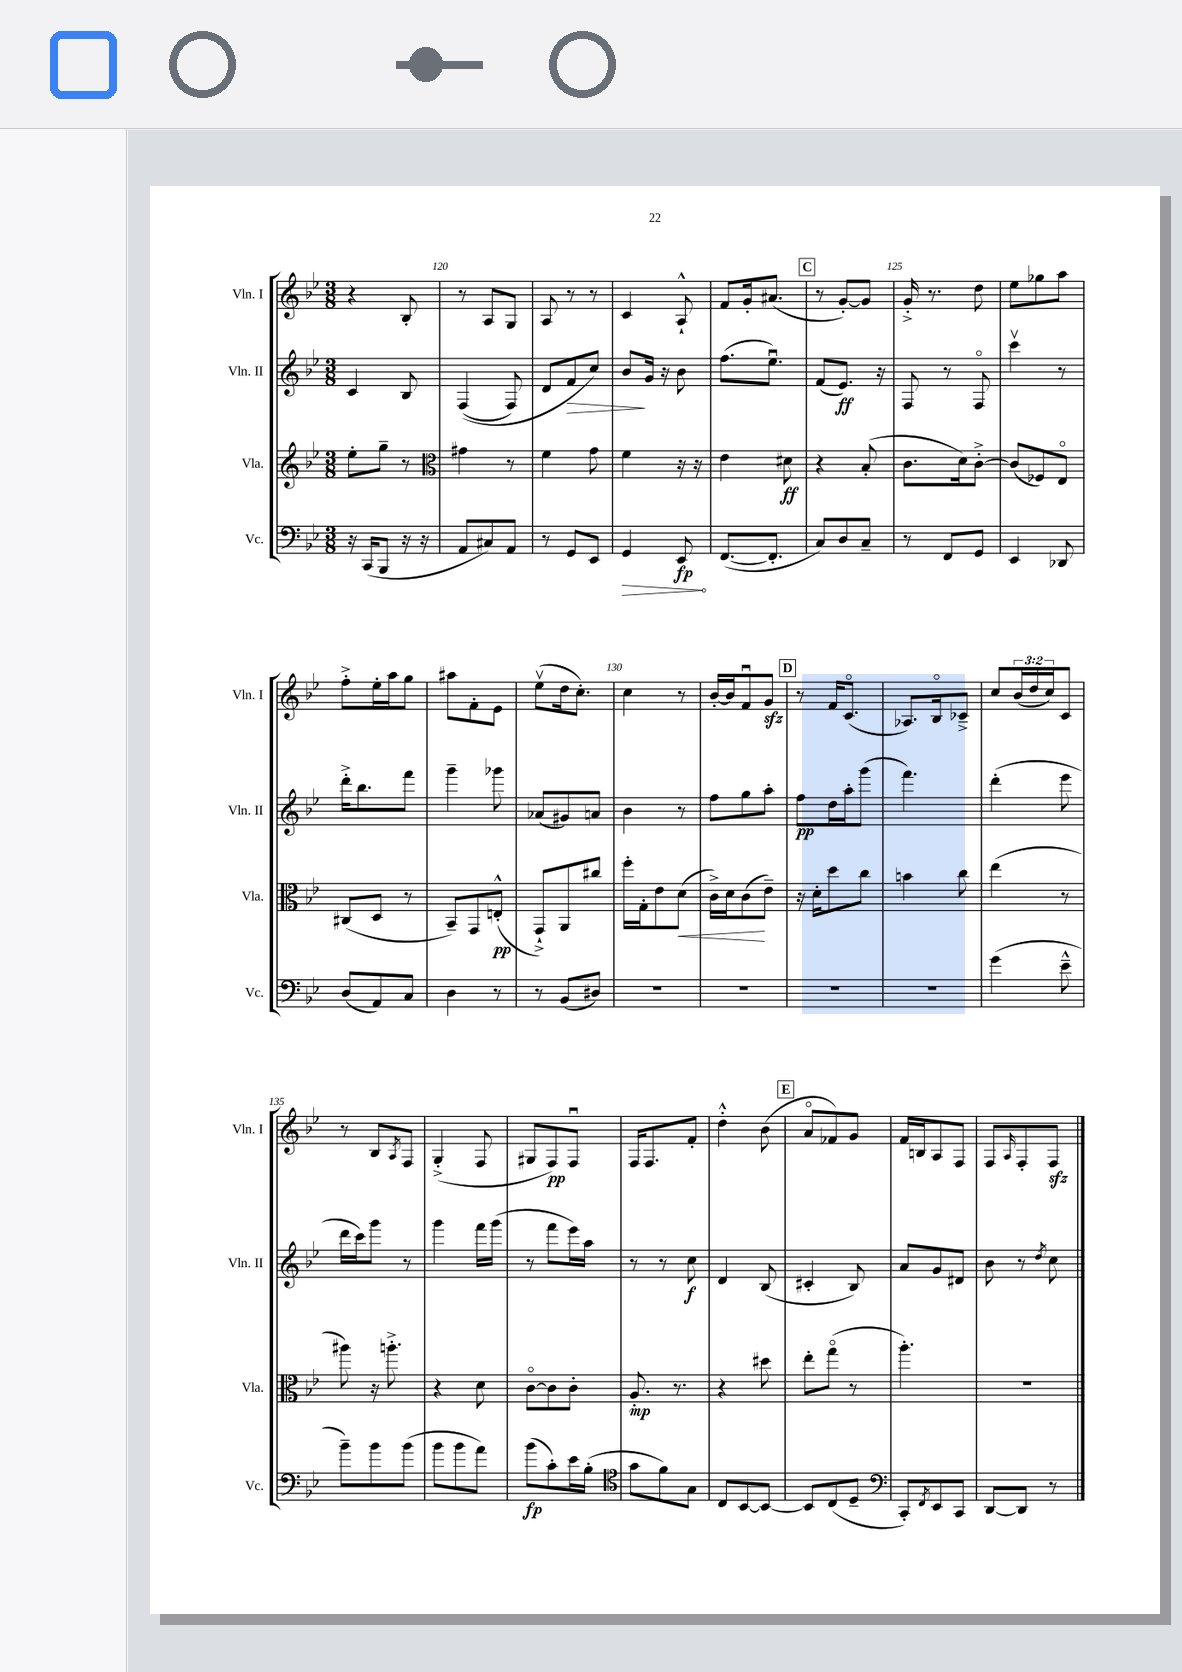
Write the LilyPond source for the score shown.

<<
\new StaffGroup <<
\new Staff = "s0" \with { instrumentName = "Vln. I" shortInstrumentName = "Vln. I" } {
    \clef treble \key bes \major \numericTimeSignature \time 3/8 \override Staff.TupletNumber.text = #tuplet-number::calc-fraction-text
    r4 bes8-. |
    r8 a8 g8 |
    a8 r8 r8 |
    c'4 a8-!-^ |
    f'8 g'16-. ais'8.( |
    \mark \markup { \box "C" } r8 g'8~-.) g'8 |
    g'16-.-> r8. d''8 |
    ees''8 ges''8 a''8 |
    f''8-.-> ees''16-. a''16 g''8 |
    ais''8 f'8-. ees'8 |
    ees''8\upbow( d''16 c''8.-.) |
    c''4 r8 |
    bes'16~-. bes'16 f'8\downbow g'8\sfz |
    \mark \markup { \box "D" } r8 f'16 c'8.\flageolet( |
    aes8.) bes16\flageolet ces'8---> |
    c''8 \tuplet 3/2 { bes'16( d''16 c''16) } c'8 |
    r8 bes8 \acciaccatura { a8 } f8 |
    g4-.->( f8 |
    gis8 f8\pp) f8\downbow |
    f16 f8. f'8-. |
    d''4-.-^ bes'8( |
    \mark \markup { \box "E" } a'8\flageolet fes'8) g'8 |
    f'16 b16 a8 f8 |
    f8 \grace { a16 } f8-. f8\sfz \bar "|." |
}
\new Staff = "s1" \with { instrumentName = "Vln. II" shortInstrumentName = "Vln. II" } {
    \clef treble \key bes \major \numericTimeSignature \time 3/8
    c'4 bes8 |
    f4(\( f8) |
    d'8 f'8\> c''8\) |
    bes'8\! g'16 r16 bes'8 |
    f''8.( ees''8.\downbow) |
    \mark \markup { \box "C" } f'8( ees'8.\ff) r16 |
    f8 r8 f8\flageolet |
    c'''4\upbow r8 |
    d'''16-.-> bes''8. f'''8 |
    g'''4-- ges'''8 |
    aes'8( gis'8) a'8 |
    bes'4 r8 |
    f''8 g''8 a''8-. |
    \mark \markup { \box "D" } f''8\pp d''16 a''16-. g'''8( |
    f'''4.) |
    d'''4-.( ees'''8 |
    d'''16 c'''16) g'''8 r8 |
    g'''4 f'''16 g'''16( |
    r8 f'''8 ees'''16) a''16 |
    r8 r8 c''8\f |
    d'4 bes8( |
    \mark \markup { \box "E" } cis'4-. bes8) |
    a'8 g'8 dis'8 |
    bes'8 r8 \acciaccatura { d''8 } c''8 \bar "|." |
}
\new Staff = "s2" \with { instrumentName = "Vla." shortInstrumentName = "Vla." } {
    \clef treble \key bes \major \numericTimeSignature \time 3/8
    ees''8-. g''8-- r8 |
    \clef alto gis'4 r8 |
    f'4 g'8 |
    f'4 r16 r16 |
    ees'4 dis'8\ff |
    \mark \markup { \box "C" } r4 bes8-.( |
    c'8. d'16) c'8~-.-> |
    c'8( fes8) ees8\flageolet |
    cis8( d8 r8 |
    bes,8--) g,8 e8-.-^\pp( |
    g,8-!->) a,8 cis''8 |
    f''16-. g16-. ees'8 d'8\<( |
    c'16->) d'16 c'8\!( ees'8--) |
    \mark \markup { \box "D" } r16 d'16-. d''8 c''8 |
    b'4 c''8 |
    ees''4( r8 |
    ais''8) r16 a''8.-.-> |
    r4 d'8 |
    c'8~\flageolet c'8 c'8-. |
    a8.-.\mp r8. |
    r4 dis''8 |
    \mark \markup { \box "E" } ees''8-. g''8\flageolet( r8 |
    a''4.-.) |
    R4. \bar "|." |
}
\new Staff = "s3" \with { instrumentName = "Vc." shortInstrumentName = "Vc." } {
    \clef bass \key bes \major \numericTimeSignature \time 3/8
    r16 c,16( bes,,8 r16 r16 |
    a,8 cis8) a,8 |
    r8 g,8 ees,8 |
    \once \override Hairpin.circled-tip = ##t g,4\> ees,8\fp\! |
    f,8.~( f,8.-. |
    \mark \markup { \box "C" } c8) d8 c8-- |
    r8 f,8 g,8 |
    ees,4 des,8 |
    d8( a,8) c8 |
    d4 r8 |
    r8 bes,8( dis8) |
    R4. |
    R4. |
    \mark \markup { \box "D" } R4. |
    R4. |
    g'4( ees'8---^ |
    bes'8--) bes'8 bes'8( |
    bes'8 bes'8 a'8) |
    bes'8\fp( c'8-.) ees'16 bes16-.( |
    \clef tenor g'8 f'8) g8 |
    c8 bes,8~ bes,8~ |
    \mark \markup { \box "E" } bes,8 c8( d8-- |
    \clef bass c,8-.) \acciaccatura { f,8 } ees,8 c,8 |
    d,8~ d,8 r8 \bar "|." |
}
>>
>>
\layout { \context { \Score currentBarNumber = #119 \override BarNumber.break-visibility = ##(#f #t #t) barNumberVisibility = #(every-nth-bar-number-visible 5) } }
